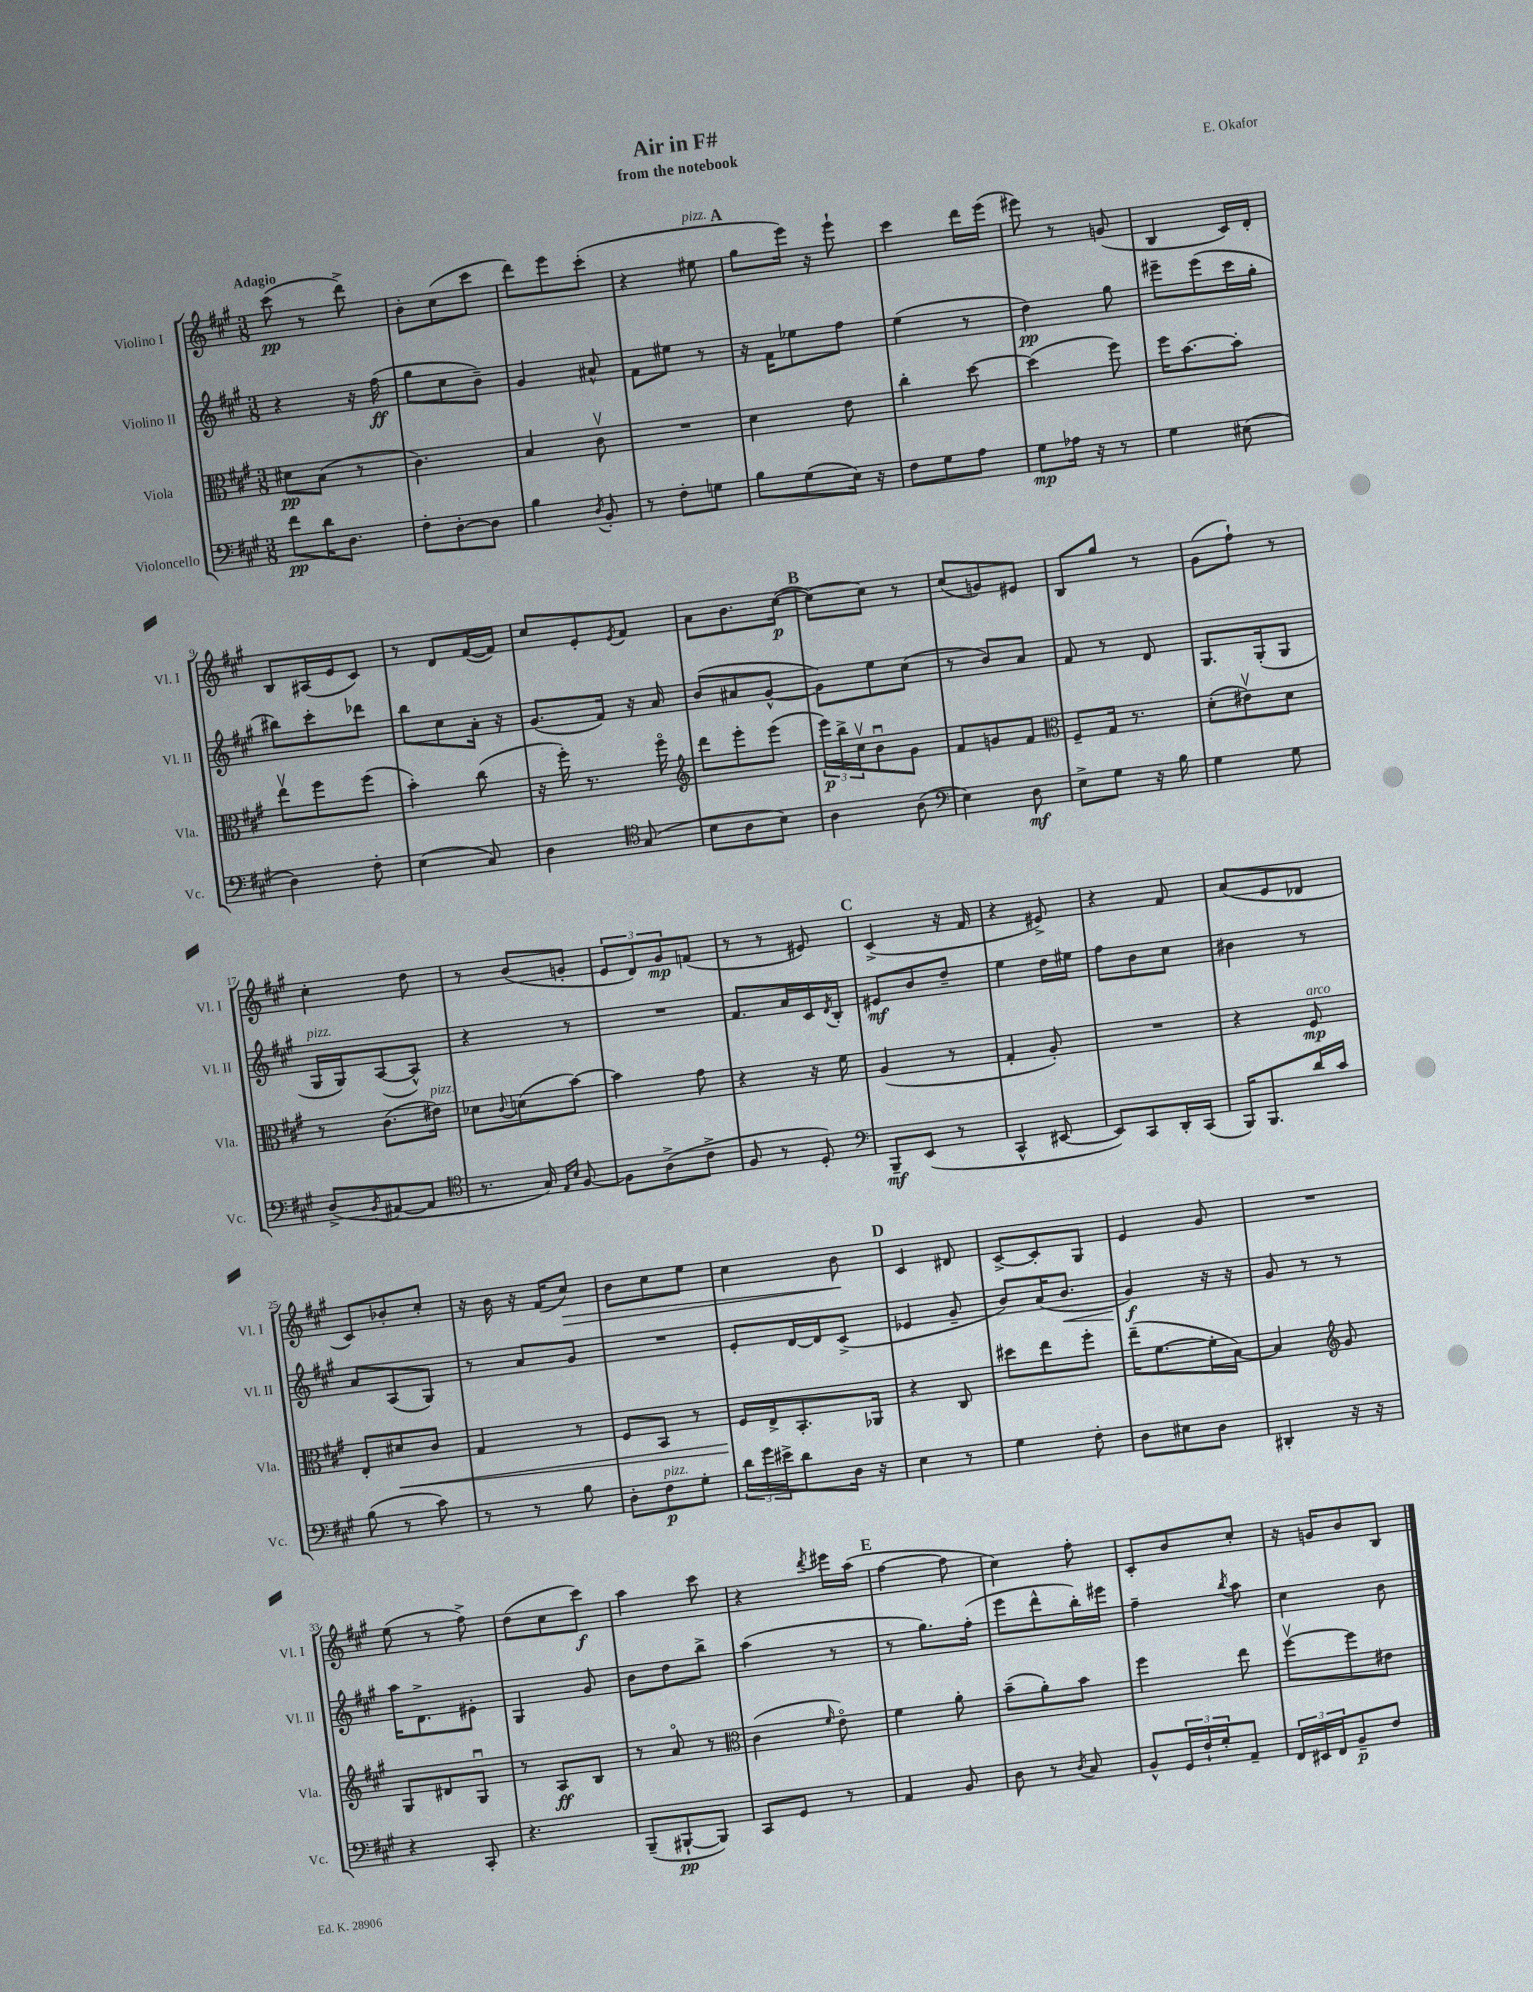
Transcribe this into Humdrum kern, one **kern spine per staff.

**kern	**kern	**kern	**kern
*staff4	*staff3	*staff2	*staff1
*clefF4	*clefC3	*clefG2	*clefG2
*k[f#c#g#]	*k[f#c#g#]	*k[f#c#g#]	*k[f#c#g#]
*M3/8	*M3/8	*M3/8	*M3/8
8f#\L	8d#\L	4r	(8ccc#\
16d\K	(8B\J	.	8r
8.D\J	.	.	.
.	8r	16r	8ddd^\)
.	.	(16ff#\	.
=	=	=	=
8F#'\L	4.c#\)	8gg#\L	8b'\L
[8D'\	.	8cc#\	(8cc#\
8D\]J	.	8b~\J)	8ccc#\J
=	=	=	=
4B\	4B/	4g#/	8ddd\L)
.	.	.	8eee\
8qD/	.	.	.
8BB'/	8c#v\	8a#^^/	(8ccc#'\J
=	=	=	=
8r	4.r	8f#\L	4r
8F#'\L	.	8ee#\J	.
8G\J	.	8r	8ee#\
=	=	=	=
8B\L	4d\	16r	8gg#\L
.	.	16f#\LK	.
(8G#\	.	8ee-\	16eee\Jk)
.	.	.	16r
16E\Jk)	8e\	8ff#\J	8eee`\
16r	.	.	.
=	=	=	=
8F#\L	4cc#'\	(4ee\	4ccc#\
8G#\	.	.	.
8A\J	[8dd\	8r	16ddd\LL
.	.	.	(16eee\JJ
=	=	=	=
8G#\L	(4dd\]	4dd\)	8eee#\)
16A-\Jk	.	.	8r
16r	.	.	.
8r	8ff#\)	8gg#\	(8g/
=	=	=	=
4G#\	16ff#\LK	8eee#~\L	4B/
.	[8.b\	.	.
.	.	(8eee#\	.
(8E#\	8b'\]J	16ccc#\L	16c#/LL)
.	.	16gg#'\JJ	16d'/JJ
=	=	=	=
4D\)	8eev\L	8bb#\L)	8B/L
.	8ff#\	8ccc#'\	(16A#/L
.	.	.	16e/J
8F#'\	(8ff#\J	8ddd-\J	8c#/J)
=	=	=	=
(4E\	4b'\)	8bb\L	8r
.	.	8cc#\	8d/L
8C#/)	(8cc#\	16a'\Jk	([16f#/L
.	.	16r	16f#/]JJ)
=	=	=	=
4D\	16r	(8.g#/L	8cc#/L
.	16ff#'\)	.	.
.	8.r	.	8e'/
.	.	16f#/Jk)	.
*clefC4	*	*	*
.	.	.	8qe/
(8G#/	.	16r	8f#/J
.	16ff#o\	16a/	.
=	=	=	=
*	*clefG2	*	*
8B\L	8ddd\L	(8b/L	8a\L
8A\	8eee'\	8a#/	8.b\
8B\J)	(8eee\J	[8g#^^/J	.
.	.	.	([16cc#\Jk
=	=	=	=
4A\	24eee\LL)	8g#\]L)	8cc#\_L)
.	24bb^\	.	.
.	24cc#v\J	.	.
.	8bu\	8ee\	8cc#\]J
(8A\	8g#\J	(8cc#\J	8r
=	=	=	=
*clefF4	*	*	*
4E\)	8f#/L	8r	(8cc#/L
.	8g/	8b/L)	8g/)
8D\	8f#/J	8a/J	8e#/J
=	=	=	=
*	*clefC3	*	*
8E^\L	8F#~/L	8f#/	8B/L
8G#\J	16G#/Jk	8r	8gg#/J
.	8.r	.	.
16r	.	8d/	8r
16B\	.	.	.
=	=	=	=
4G#\	(8d'\L	8.G#/L	(8g#\L
.	8e#v\)	.	8ff#`\J)
.	.	(16G#'/k	.
8G#\	8d\J	8G#/J	8r
=	=	=	=
(8D^/L	8r	16G#/LL	4cc#'\
.	.	16G#/J)	.
8qBB/	.	.	.
[8AA#/	(8.c#\L	([8A/	.
8AA#/]J	.	8A^^/]J)	8dd\
.	16e#\Jk)	.	.
=	=	=	=
*clefC4	*	*	*
8.r	8d-\L	4r	8r
.	8qqc#/	.	.
.	(8d\	.	(8b/L
16G#/)	.	.	.
16qqE/LL	.	.	.
16qqB/JJ	.	.	.
[8F#/	[8b\J)	8r	8g'/J
=	=	=	=
8F#\]L	4b\]	4.r	12e/L
.	.	.	12d/)
(8A^\	.	.	.
.	.	.	12g#/
8c#^\J	8g#\	.	(8f/J
=	=	=	=
8F#/	4r	8.f#/L	8r
8r	.	.	8r
.	.	16a/L	.
8D'/)	16r	16c#/	8e#/)
.	.	8qd/	.
.	16f#\	16B'/JJ	.
=	=	=	=
*clefF4	*	*	*
8BBB~/L	(4A/	8e#/L	(4c#^/
(8EE/J	.	8b/	.
8r	8r	8dd~/J	16r
.	.	.	16f#/
=	=	=	=
4CC#^^/	4G#'/	4ee\	4r
[8EE#/	8A'/)	16dd\LL	8e#^/)
.	.	16ee#\JJ	.
=	=	=	=
8EE#/]L)	4.r	8ff#\L	4r
8CC#/	.	8b\	.
16DD'/L	.	8cc#\J	8f#/
(16CC#/JJ	.	.	.
=	=	=	=
16BBB/LK)	4r	4b#\	(8a/L
8.BBB/	.	.	.
.	.	.	8e/
16d/L	8F#/	8r	8d-/J
16c#/JJ	.	.	.
=	=	=	=
(8B\	8E'/L	8a/L	8c#/L)
8r	8d#/	(8A/	8b-'/
8c#\)	8c#/J	8G#/J)	8cc#'/J
=	=	=	=
8r	4G#/	8r	16r
.	.	.	16b\
8r	.	8a/L	16r
.	.	.	(16f#/LK
8B\	8r	8g#/J	8cc#/J)
=	=	=	=
8D'\L	8F#/L	4.r	8b\L
8F#\	8BB/J	.	8cc#\
8G#'\J	8r	.	8ee\J
=	=	=	=
24d\LL	16F#/LL	8e'/L	4cc#\
24g#\	.	.	.
.	16E^/J	.	.
24e#^\J	.	.	.
8d\	8.BB'/	[16d/L	.
.	.	16d/]J	.
16D\Jk	.	(8c#^/J	8b\
16r	16AA-/Jk	.	.
=	=	=	=
4E\	4r	4e-/	4c#/
8r	8C#/	8g#~/	8d#/
=	=	=	=
4G#\	8dd#\L	8b/L)	[8c#^/L
.	8ee\	(16a/K	8c#'/]
.	.	8.b/J	.
8F#'\	8ff#'\J	.	8G#/J
=	=	=	=
8D\L	(16ee~\LK	4g#/)	4e/
.	[8.f#\	.	.
8E#\	.	.	.
8D\J	16f#'\]L	16r	8g#/
.	[16B\JJ)	16r	.
=	=	=	=
4DD#'/	4B/]	8g#/	4.r
.	.	8r	.
*	*clefG2	*	*
16r	8g#/	8r	.
16r	.	.	.
=	=	=	=
4r	8G#/L	16aa\LK	(8ee\
.	.	8.d^\	.
.	8d#/	.	8r
8CC#'/	8G#u/J	8e#'\J	8ff#^\)
=	=	=	=
4.r	8r	4G#/	(8dd\L
.	8A/L	.	8cc#\
.	8B/J	8g#/	8ccc#\J)
=	=	=	=
(8BBB~/L	8r	8b\L	4aa\
[8BBB#`/	8ao/	8dd\	.
8BBB#/]J)	8r	8bb^\J	8ccc#\
=	=	=	=
*	*clefC3	*	*
8CC#/L	(4c#\	(4aa\	4r
8GG#/J	.	.	.
.	16qqf#/	.	8qddd/
8r	8eo\)	8r	16eee#\LL
.	.	.	(16aa\JJ
=	=	=	=
4AA/	4f#\	8r	[4ff#\
.	.	8.gg#\L)	.
8BB/	8a'\	.	8ff#\]
.	.	(16ff#'\Jk	.
=	=	=	=
8D\	(8b~\L	8eee\L	4cc#\)
8r	8a'\)	8ddd^^\	.
8qD/	.	.	.
8C#/	8b\J	16bb'\L)	8ff#'\
.	.	16eee#\JJ	.
=	=	=	=
8BB^^/L	4ff#\	4ff#~\	8c#'/L
24GG#/L	.	.	8b/
24F#`/	.	.	.
24G#'/J	.	.	.
.	.	8qbb/	.
8AA~/J	8ee\	8aa\	8cc#'/J
=	=	=	=
24FF#/LL	[8ff#v\L	4cc#\	16r
24EE#/	.	.	.
.	.	.	16g/LK
24FF#/J	.	.	.
8BB~/	8ff#\]	.	8b/
8F#/J	8e#\J	8b\	8B/J
==	==	==	==
*-	*-	*-	*-
